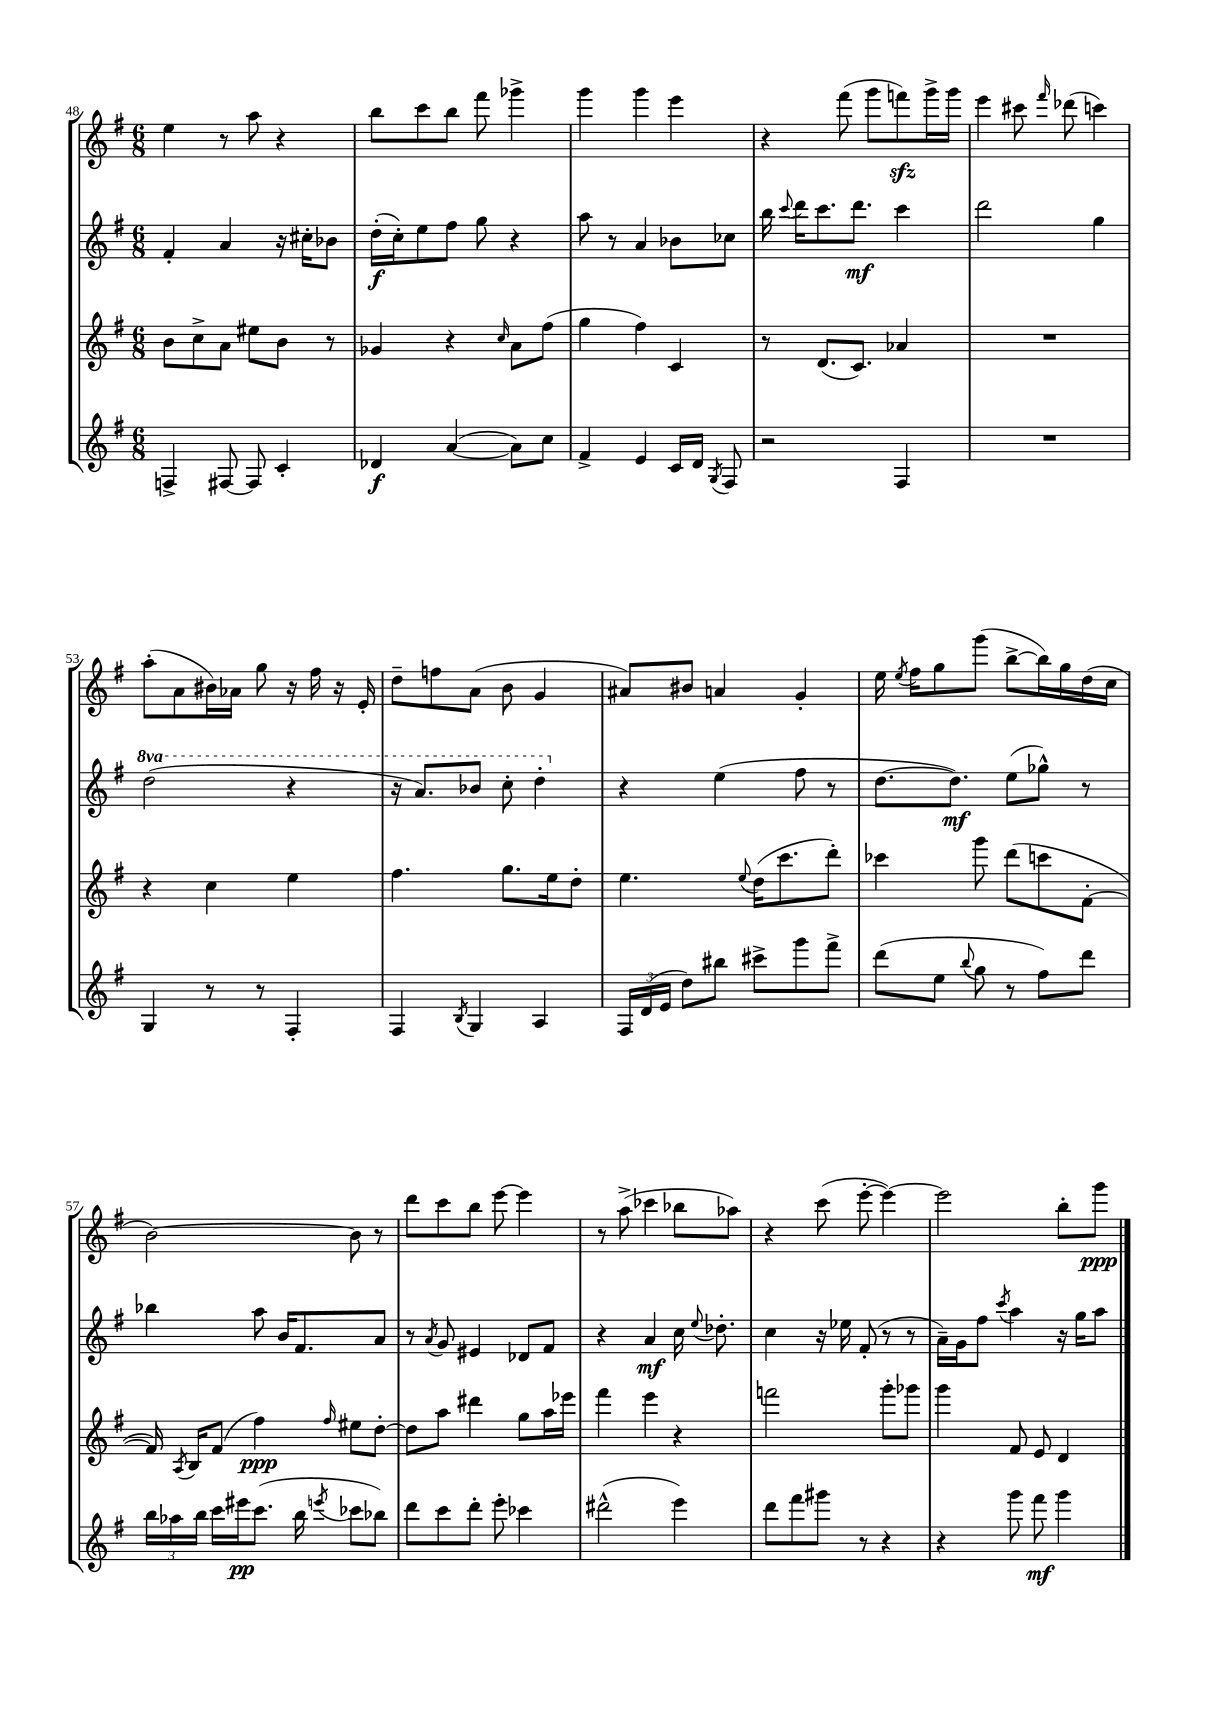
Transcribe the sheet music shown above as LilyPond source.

<<
\new StaffGroup <<
\new Staff = "s0" {
    \clef treble \key g \major \numericTimeSignature \time 6/8
    \autoBeamOff e''4 r8 a''8 r4 |
    b''8[ c'''8 b''8] fis'''8 ges'''4-> |
    g'''4 g'''4 e'''4 |
    r4 fis'''8( g'''8[ f'''8\sfz) g'''16-> g'''16] |
    e'''4 cis'''8 \grace { fis'''16 } des'''8( c'''4) |
    a''8[-.( a'8 bis'16) aes'16] g''8 r16 fis''16 r16 e'16-. |
    d''8[-- f''8 a'8]( b'8 g'4 |
    ais'8[) bis'8] a'4 g'4-. |
    e''16 \acciaccatura { e''8 } fis''16[ g''8 g'''8]( b''8[~-> b''16) g''16 d''16( c''16] |
    b'2~) b'8 r8 |
    d'''8[ c'''8 b''8] e'''8~ e'''4 |
    r8 a''8->( ces'''4 bes''8[ aes''8]) |
    r4 c'''8( e'''8~-. e'''4~) |
    e'''2 b''8[-. g'''8]\ppp \bar "|." |
}
\new Staff = "s1" {
    \clef treble \key g \major \numericTimeSignature \time 6/8 \set Staff.ottavationMarkups = #ottavation-simple-ordinals
    \autoBeamOff fis'4-. a'4 r16 cis''16[-. bes'8] |
    d''16[-.\f( c''16-.) e''8 fis''8] g''8 r4 |
    a''8 r8 a'4 bes'8[ ces''8] |
    b''16 \appoggiatura { c'''8 } d'''16[ c'''8. d'''8.]\mf c'''4 |
    d'''2 g''4 |
    \ottava #1 d'''2( r4 |
    r16 a''8.[) bes''8] c'''8-. d'''4-. \ottava #0 |
    r4 e''4( fis''8 r8 |
    d''8.[~ d''8.]\mf) e''8[( ges''8]-^) r8 |
    bes''4 a''8 b'16[ fis'8. a'8] |
    r8 \acciaccatura { a'8 } g'8 eis'4 des'8[ fis'8] |
    r4 a'4\mf c''16 \appoggiatura { e''8 } des''8.-. |
    c''4 r16 ees''16 fis'8-.( r8 r8 |
    a'16[--) g'16 fis''8] \acciaccatura { c'''8 } a''4 r16 g''16[ a''8] \bar "|." |
}
\new Staff = "s2" {
    \clef treble \key g \major \numericTimeSignature \time 6/8
    \autoBeamOff b'8[ c''8-> a'8] eis''8[ b'8] r8 |
    ges'4 r4 \grace { c''16 } a'8[ fis''8]( |
    g''4 fis''4) c'4 |
    r8 d'8.[( c'8.]) aes'4 |
    R2. |
    r4 c''4 e''4 |
    fis''4. g''8.[ e''16 d''8]-. |
    e''4. \appoggiatura { e''8 } d''16[( c'''8. d'''8]-.) |
    ces'''4 g'''8 d'''8[( c'''8 fis'8]~-. |
    fis'16) \acciaccatura { a8 } b16[ fis'8]( fis''4\ppp) \grace { fis''16 } eis''8[ d''8]~-. |
    d''8[ a''8] dis'''4 g''8[ a''16 ees'''16] |
    fis'''4 e'''4 r4 |
    f'''2 g'''8[-. ges'''8] |
    g'''4 fis'8 e'8 d'4 \bar "|." |
}
\new Staff = "s3" {
    \clef treble \key g \major \numericTimeSignature \time 6/8
    \autoBeamOff f4-> fis8~ fis8 c'4-. |
    des'4\f a'4~( a'8[) c''8] |
    fis'4-> e'4 c'16[ d'16] \acciaccatura { g8 } fis8 |
    r2 fis4 |
    R2. |
    g4 r8 r8 fis4-. |
    fis4 \acciaccatura { b8 } g4 a4 |
    \tuplet 3/2 { fis16[ d'16( e'16] } d''8[) bis''8] cis'''8[-> g'''8 fis'''8]-> |
    d'''8[( e''8] \appoggiatura { b''8 } g''8 r8 fis''8[) d'''8] |
    \tuplet 3/2 { b''16[ aes''16 b''16] } c'''16[ eis'''16\pp c'''8.]( b''16 \acciaccatura { e'''8 } ces'''8[ bes''8]) |
    d'''8[ c'''8 d'''8]-. e'''8-. ces'''4 |
    dis'''2-^( e'''4) |
    d'''8[ fis'''8 gis'''8] r8 r4 |
    r4 g'''8 fis'''8\mf g'''4 \bar "|." |
}
>>
>>
\layout { \context { \Score currentBarNumber = #48 } }
